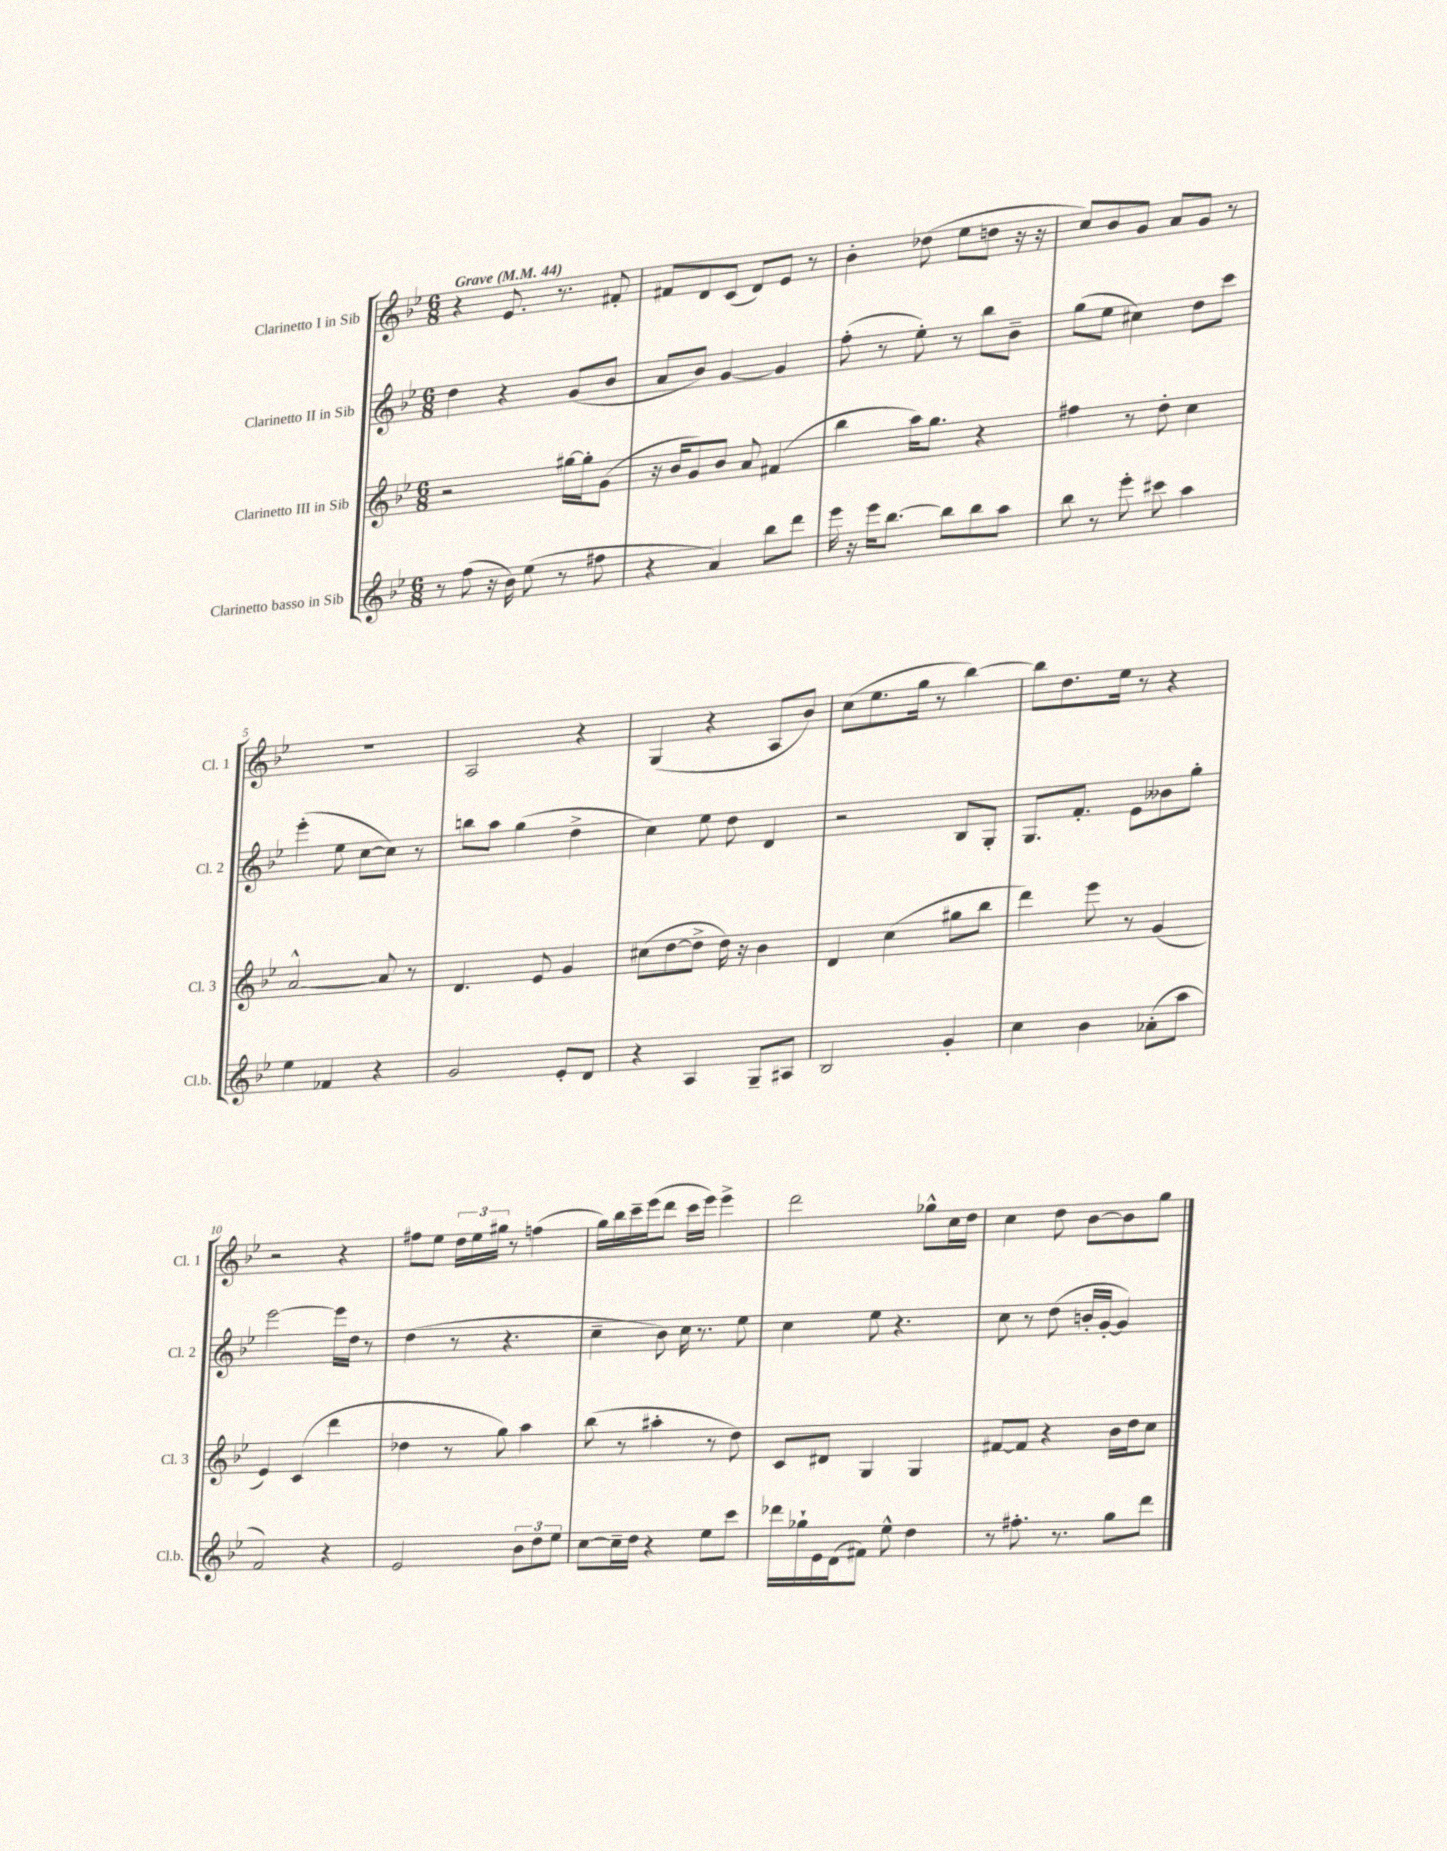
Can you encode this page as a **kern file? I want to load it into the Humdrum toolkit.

**kern	**kern	**kern	**kern
*staff4	*staff3	*staff2	*staff1
*clefG2	*clefG2	*clefG2	*clefG2
*k[b-e-]	*k[b-e-]	*k[b-e-]	*k[b-e-]
*M6/8	*M6/8	*M6/8	*M6/8
*MM44	*MM44	*MM44	*MM44
8r	2r	4dd	4r
(8ff	.	.	.
16r	.	4r	8.e-
16b-)	.	.	.
(8ee-	.	.	.
.	.	.	8.r
8r	[16gg#	(8g	.
.	16gg#']	.	.
8ff#	(8g	8b-	8f#'
=	=	=	=
4r	16r	8a	8f#
.	16b-	.	.
.	8g)	8b-)	8d
4a)	8b-	[4g	(8c
.	8a	.	8d)
8bb-	(4f#	4g]	8e-
8ddd	.	.	8r
=	=	=	=
16eee-	4bb-	(8ff'	4b-'
16r	.	.	.
16eee-	.	8r	.
[8.bb-	.	.	.
.	16aa)	8ee-')	(8dd-
.	8.gg	.	.
8bb-]	.	8r	8ee-
8bb-	4r	8bb-	8dd
8aa	.	8b-~	16r
.	.	.	16r
=	=	=	=
8bb-	4ff#	(8gg	8cc)
8r	.	8ee-	8b-
8eee-'	8r	4cc#)	8g
8ccc#	8dd'	.	8a
4aa	4cc	8dd	8g
.	.	8ccc	8r
=	=	=	=
4ee-	[2a^^	(4eee-'	2.r
4f-	.	8ee-	.
.	.	[8cc	.
4r	8a]	8cc])	.
.	8r	8r	.
=	=	=	=
2g	4.d	8bb	2A
.	.	8aa	.
.	.	(4gg	.
.	8e-	.	.
8e-'	4g	4dd^	4r
8d	.	.	.
=	=	=	=
4r	(8cc#	4cc)	(4G
.	[8dd	.	.
4A	8dd^]	8ee-	4r
.	16dd)	8dd	.
.	16r	.	.
8G~	4b-	4d	8A
8A#	.	.	8b-)
=	=	=	=
2B-	4d	2r	(8cc
.	.	.	8.ee-
.	(4cc	.	.
.	.	.	16gg
.	.	.	8r
4g'	8gg#	8B-	[4bb-)
.	8bb-	8G'	.
=	=	=	=
4cc	4ddd)	8.G	8bb-]
.	.	.	8.dd
.	.	8.f'	.
4b-	8eee-	.	.
.	.	.	16ee-
.	8r	8e-	8r
(8a-'	(4g	8b--	4r
8aa	.	8gg'	.
=	=	=	=
2f)	4e-)	[2eee-	2r
.	(4c	.	.
4r	4ddd	16eee-]	4r
.	.	16dd	.
.	.	8r	.
=	=	=	=
2e-	4dd-	(4dd	8ff#
.	.	.	8ee-
.	8r	8r	24dd
.	.	.	24ee-
.	.	.	24gg#
.	8gg)	4.r	8r
12b-	4aa	.	(4ff
12dd	.	.	.
12ee-	.	.	.
=	=	=	=
[8cc	(8bb-	4cc~	16gg)
.	.	.	16bb-
16cc~]	8r	.	16ccc~
16dd	.	.	(16eee-
4r	4aa#'	8b-)	8ddd
.	.	16cc	16ccc
.	.	8.r	16eee-)
8ee-	8r	.	4eee-^
8ccc	8dd)	8ee-	.
=	=	=	=
16ddd-	8c	4cc	2ddd
16gg-`	.	.	.
16e-	8d#	.	.
(16d	.	.	.
8f#)	4G	8ee-	.
8ee-^^	.	4.r	.
4dd	4G	.	8gg-^^
.	.	.	16cc
.	.	.	16dd
=	=	=	=
8r	[8f#	8cc	4cc
8.ff#'	8f#]	8r	.
.	4r	(8dd	8dd
8.r	.	.	.
.	.	16b'	[8b-
.	.	[16g'	.
8gg	16b-	4g])	8b-]
.	16dd	.	.
8ddd	8cc	.	8gg
==	==	==	==
*-	*-	*-	*-
